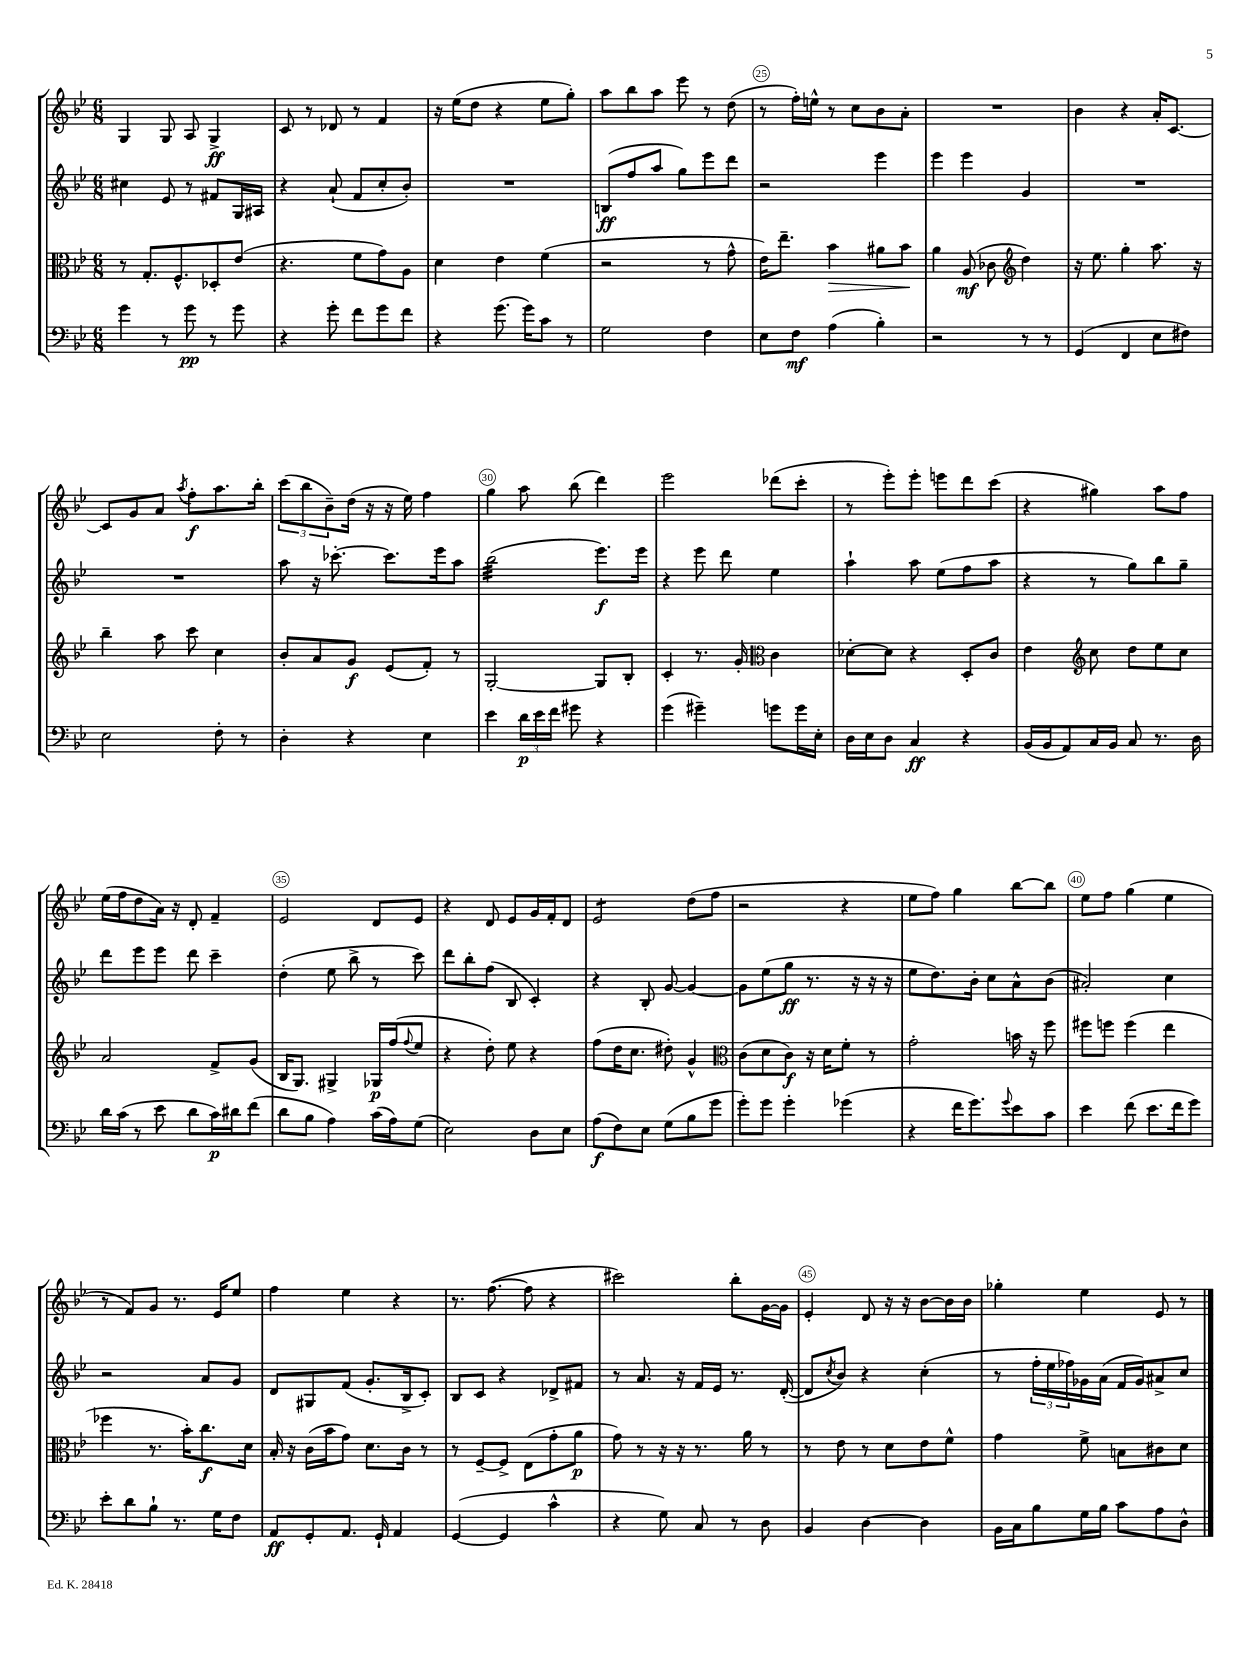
<<
\new StaffGroup <<
\new Staff = "s0" {
    \clef treble \key bes \major \numericTimeSignature \time 6/8
    g4 g8 a8 g4->\ff |
    c'8 r8 des'8 r8 f'4 |
    r16 ees''16( d''8 r4 ees''8 g''8-.) |
    a''8 bes''8 a''8 ees'''8 r8 d''8( |
    r8 f''16-.) e''16-^ r8 c''8 bes'8 a'8-. |
    R2. |
    bes'4 r4 a'16-. c'8.~ |
    c'8 g'8 a'8 \acciaccatura { a''8 } f''8-.\f a''8. bes''16-. |
    \tuplet 3/2 { c'''8( bes''8 bes'8--) } d''16( r16 r16 ees''16) f''4 |
    g''4 a''8 bes''8( d'''4) |
    ees'''2 des'''8( c'''8-. |
    r8 ees'''8-.) ees'''8-. e'''8 d'''8 c'''8( |
    r4 gis''4) a''8 f''8 |
    ees''16( f''16 d''8 a'16) r16 d'8-. f'4-- |
    ees'2 d'8 ees'8 |
    r4 d'8 ees'8 g'16 f'16-. d'8 |
    ees'2:8 d''8( f''8 |
    r2 r4 |
    ees''8 f''8) g''4 bes''8~ bes''8 |
    ees''8 f''8 g''4( ees''4 |
    r8 f'8) g'8 r8. ees'16 ees''8 |
    f''4 ees''4 r4 |
    r8. f''8.~( f''8 r4 |
    cis'''2) bes''8-. g'16~ g'16 |
    ees'4-. d'8 r16 r16 bes'8~ bes'16 bes'16 |
    ges''4-. ees''4 ees'8 r8 \bar "|." |
}
\new Staff = "s1" {
    \clef treble \key bes \major \numericTimeSignature \time 6/8
    cis''4 ees'8 r8 fis'8 g16 ais16 |
    r4 a'8-!( f'8 c''8-. bes'8-.) |
    R2. |
    b8\ff( f''8 a''8 g''8) ees'''8 d'''8 |
    r2 ees'''4 |
    ees'''4 ees'''4 g'4 |
    R2. |
    R2. |
    a''8 r16 ces'''8.~-. ces'''8. ees'''16 a''8 |
    bes''2:32( ees'''8.\f) ees'''16 |
    r4 ees'''8 d'''8 ees''4 |
    a''4-! a''8 ees''8( f''8 a''8 |
    r4 r8 g''8) bes''8 g''8-- |
    d'''8 ees'''8 ees'''8 d'''8 c'''4-- |
    d''4-.( ees''8 bes''8-> r8 c'''8) |
    d'''8 bes''8-. f''8( bes8 c'4-.) |
    r4 bes8-. g'8~ g'4~ |
    g'8 ees''8( g''8\ff r8. r16 r16 r16 |
    ees''8 d''8.) bes'16-. c''8 a'8-^ bes'8( |
    ais'2-.) c''4 |
    r2 a'8 g'8 |
    d'8 gis8 f'8( g'8.-. bes16-> c'8-.) |
    bes8 c'8 r4 des'8-> fis'8 |
    r8 a'8. r16 f'16 ees'16 r8. d'16~-.( |
    d'8 \acciaccatura { c''8 } bes'8) r4 c''4-.( |
    r8 \tuplet 3/2 { f''16-. ees''16 fes''16) } ges'16 a'16( f'16 ges'16) ais'8-> c''8 \bar "|." |
}
\new Staff = "s2" {
    \clef alto \key bes \major \numericTimeSignature \time 6/8
    r8 g8.-. f8.-^ des8-. ees'8( |
    r4. f'8 g'8) a8 |
    d'4 ees'4 f'4( |
    r2 r8 g'8-^ |
    ees'16) ees''8.-- bes'4\> ais'8 bes'8\! |
    a'4 a8\mf( ces'8 \clef treble d''4) |
    r16 ees''8. g''4-. a''8. r16 |
    bes''4-- a''8 c'''8 c''4 |
    bes'8-. a'8 g'8\f ees'8( f'8-.) r8 |
    g2~-. g8 bes8-. |
    c'4-. r8. g'16-. \clef alto c'4 |
    des'8~-. des'8 r4 d8-. c'8 |
    ees'4 \clef treble c''8 d''8 ees''8 c''8 |
    a'2 f'8-> g'8( |
    bes16 g8.) gis4-> ges16\p f''16( \appoggiatura { f''8 } ees''8 |
    r4 d''8-.) ees''8 r4 |
    f''8( d''16 c''8. dis''8-.) g'4-^ |
    \clef alto c'8( d'8 c'8\f) r16 d'16 f'8-. r8 |
    g'2-. b'16 r16 f''8 |
    fis''8 f''8 f''4( ees''4 |
    fes''4 r8. bes'16-.) c''8.\f d'16 |
    bes16-. r16 c'16( bes'16 g'8) d'8. c'16 r8 |
    r8 f8~-- f8-> ees8( g'8-. a'8\p |
    g'8) r8 r16 r16 r8. a'16 r8 |
    r8 ees'8 r8 d'8 ees'8 f'8-^ |
    g'4 f'8-> b8 cis'8 d'8 \bar "|." |
}
\new Staff = "s3" {
    \clef bass \key bes \major \numericTimeSignature \time 6/8
    g'4 r8 g'8\pp r8 g'8 |
    r4 g'8-. f'8 g'8 f'8 |
    r4 g'8.( g'16) c'8 r8 |
    g2 f4 |
    ees8 f8\mf a4( bes4-.) |
    r2 r8 r8 |
    g,4( f,4 ees8 fis8) |
    ees2 f8-. r8 |
    d4-. r4 ees4 |
    ees'4 \tuplet 3/2 { d'16\p ees'16 f'16 } gis'8 r4 |
    g'4( gis'4--) g'8 g'16 ees16-. |
    d16 ees16 d8 c4\ff r4 |
    bes,16( bes,16 a,8) c16 bes,16 c8 r8. d16 |
    d'16 c'16( r8 ees'8 d'8 c'16\p) dis'16 f'8( |
    d'8 bes8 a4) c'16( a16) g8( |
    ees2) d8 ees8 |
    a8\f( f8) ees8 g8( bes8 g'8 |
    g'8-.) g'8 g'4-. ges'4( |
    r4 f'16 g'8.) \appoggiatura { g'8 } ees'8 c'8 |
    ees'4 f'8( ees'8. f'16 g'8) |
    ees'8-. d'8 bes8-! r8. g16 f8 |
    a,8\ff g,8-. a,8. g,16-! a,4 |
    g,4~( g,4 c'4-^ |
    r4 g8) c8 r8 d8 |
    bes,4 d4~ d4 |
    bes,16 c16 bes8 g16 bes16 c'8 a8 d8-^ \bar "|." |
}
>>
>>
\layout { \context { \Score currentBarNumber = #21 \override BarNumber.break-visibility = ##(#f #t #t) barNumberVisibility = #(every-nth-bar-number-visible 5) \override BarNumber.stencil = #(make-stencil-circler 0.1 0.3 ly:text-interface::print) } }
